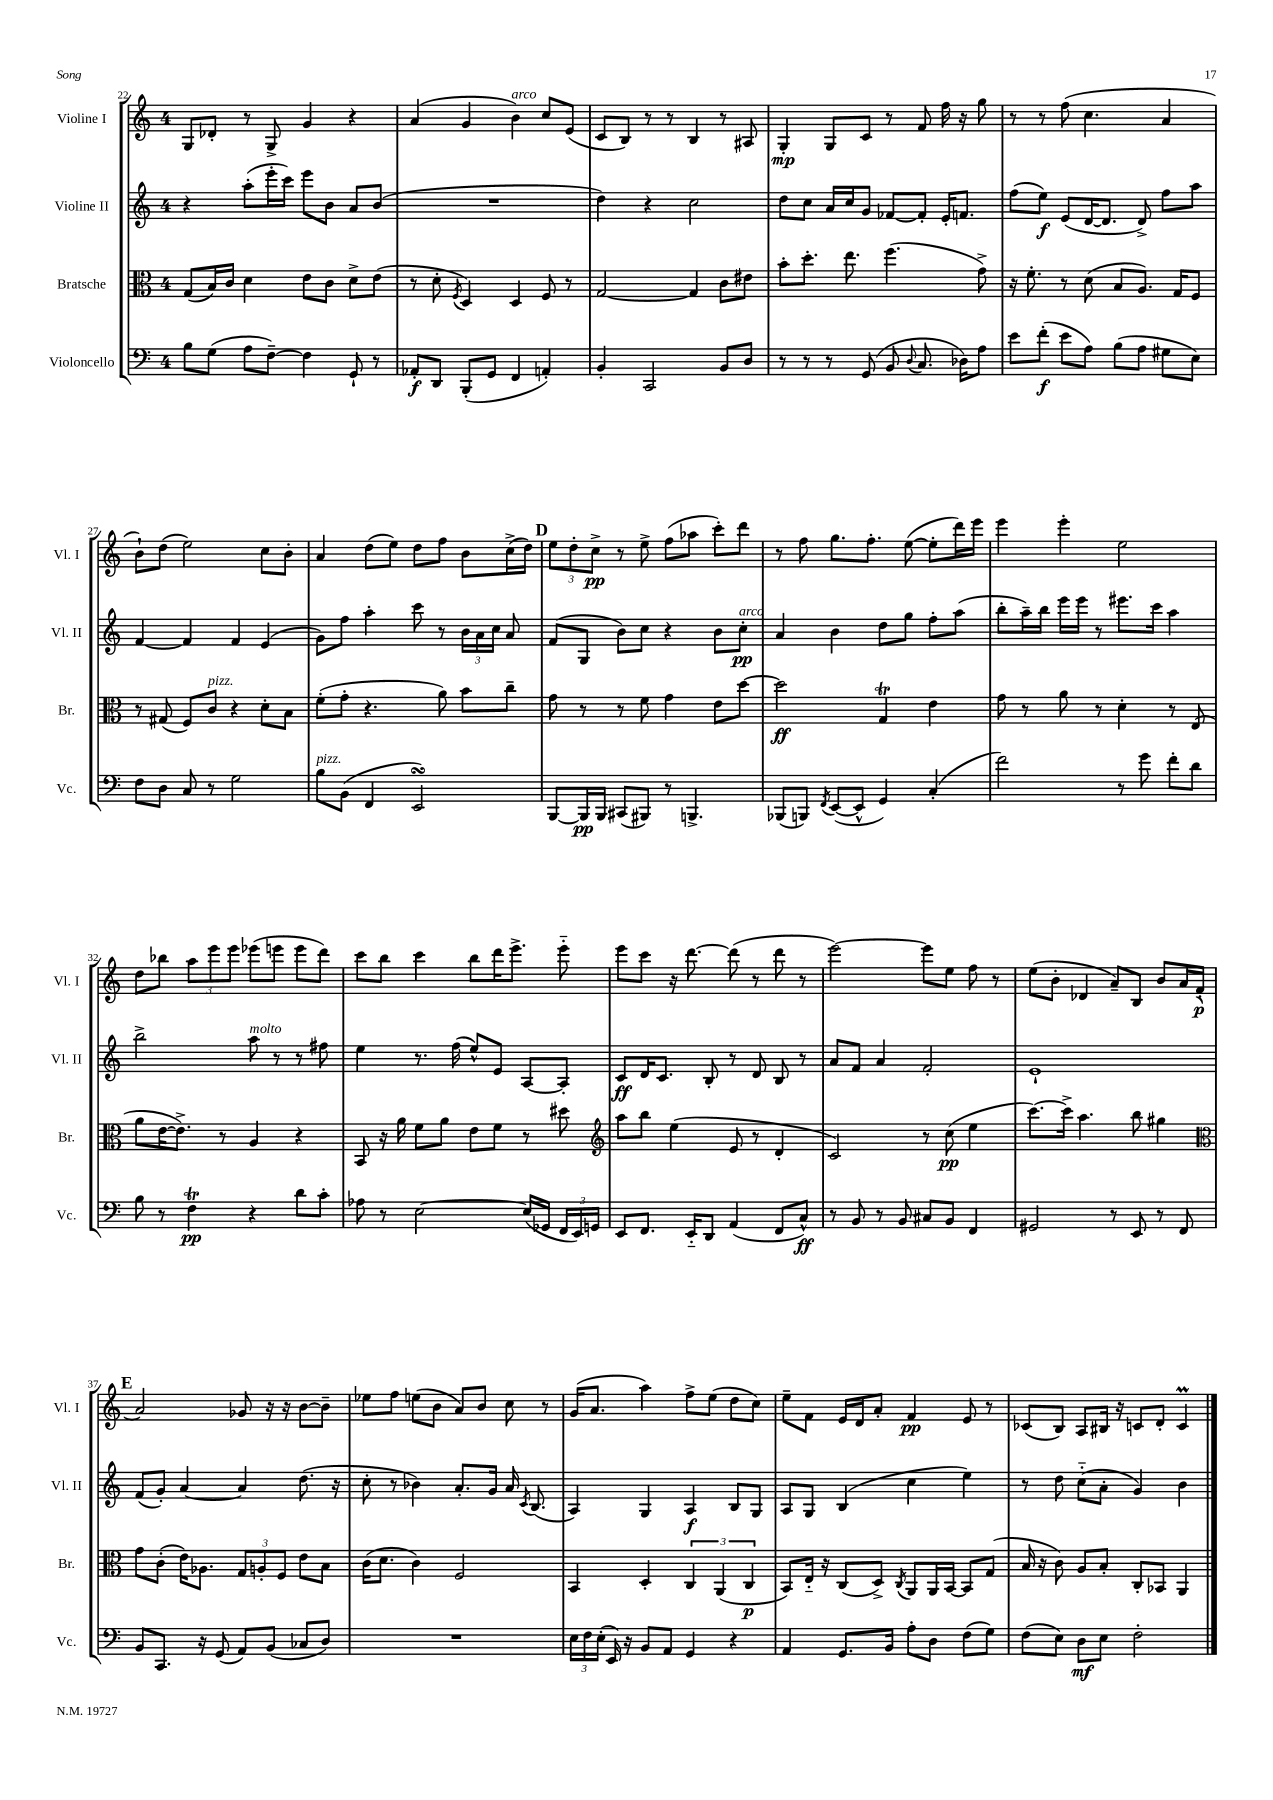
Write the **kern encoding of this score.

**kern	**kern	**kern	**kern
*staff4	*staff3	*staff2	*staff1
*clefF4	*clefC3	*clefG2	*clefG2
*k[]	*k[]	*k[]	*k[]
*M4/4	*M4/4	*M4/4	*M4/4
8B	(8G	4r	8G
(8G	16B)	.	8d-'
.	16c	.	.
8A	4d	(8aa'	8r
[8F~)	.	16eee'	8G^
.	.	16ccc)	.
4F]	8e	8eee	4g
.	8c	8b	.
8GG`	8d^	8a	4r
8r	(8e	(8b	.
=	=	=	=
8AA-'	8r	1r	(4a
8DD	8d'	.	.
.	8qF	.	.
(8BBB'	4D)	.	4g
8GG	.	.	.
4FF	4D	.	4b)
4AA')	8F	.	8cc
.	8r	.	(8e
=	=	=	=
4BB'	[2G	4dd)	8c
.	.	.	8B)
2CC	.	4r	8r
.	.	.	8r
.	4G]	2cc	4B
8BB	8c	.	8r
8D	8e#	.	8A#
=	=	=	=
8r	8b'	8dd	4G'
8r	8.dd'	8cc	.
8r	.	16a	8G
.	8.ee	16cc	.
(8GG	.	8g	8c
8BB	(4.ff	[8f-	8r
8qqD	.	.	.
8.C	.	8f-']	8f
.	.	16e'	16ff
16D-)	.	8.f	16r
8A	8g^)	.	8gg
=	=	=	=
8e	16r	(8ff	8r
.	8.f'	.	.
(8f'	.	8ee)	8r
8e	8r	(8e	(8ff
8A)	(8d	[16d	4.cc
.	.	8.d]	.
(8B	8B	.	.
8A	8.A)	8d^)	.
8G#	.	8ff	4a
.	16G	.	.
8E)	8F	8aa	.
=	=	=	=
8F	8r	[4f	8b`)
8D	(8G#	.	(8dd
8C	8F)	4f]	2ee)
8r	8c	.	.
2G	4r	4f	.
.	8d'	(4e	8cc
.	8B	.	8b'
=	=	=	=
8B	(8f'	8g)	4a
(8BB	8g'	8ff	.
4FF	4.r	4aa'	(8dd
.	.	.	8ee)
2EE)	.	8ccc	8dd
.	8a)	8r	8ff
.	8b	24b	8b
.	.	24a	.
.	.	24cc	.
.	8cc~	8a	(16cc^
.	.	.	16dd)
=	=	=	=
[8BBB	8g	(8f	12ee
.	.	.	12dd'
16BBB]	8r	8G	.
.	.	.	12cc^
16BBB	.	.	.
(8CC#	8r	8b)	8r
8BBB#)	8f	8cc	8ee^
8r	4g	4r	(8ff
4.BBB^	.	.	8aa-
.	8e	8b	8ccc')
.	[8dd	8cc'	8ddd
=	=	=	=
(8BBB-	2dd]	4a	8r
8BBB)	.	.	8ff
8qFF	.	.	.
([8EE	.	4b	8.gg
8EE^^]	.	.	.
.	.	.	8.ff'
4GG)	4G	8dd	.
.	.	8gg	([8ee
(4C'	4e	8ff'	8ee']
.	.	(8aa	16ddd)
.	.	.	16eee
=	=	=	=
2f)	8g	8bb'	4eee
.	8r	16aa~)	.
.	.	16bb	.
.	8a	16eee	4eee'
.	.	16eee	.
.	8r	8r	.
8r	4d'	8.eee#	2ee
8g	.	.	.
.	.	16ccc	.
8f'	8r	4aa	.
8d	(8E	.	.
=	=	=	=
8B	8a	2bb^	8dd
8r	[16e	.	8bb-
.	8.e^])	.	.
4F	.	.	12aa
.	.	.	12eee
.	8r	.	.
.	.	.	12eee
4r	4A	8aa	(8eee-
.	.	8r	8eee
8d	4r	8r	8eee
8c'	.	8ff#	8ddd)
=	=	=	=
8A-	8BB	4ee	8ccc
8r	16r	.	8bb
.	16a	.	.
[2E	8f	8.r	4ccc
.	8a	.	.
.	.	(16ff	.
.	8e	8ee^^)	8bb
.	8f	8e	16ddd
.	.	.	8.eee^
(16E]	8r	[8A	.
16GG-	.	.	.
24FF	8dd#	8A']	8eee'~
24EE)	.	.	.
24GG	.	.	.
=	=	=	=
*	*clefG2	*	*
8EE	8aa	8c	8eee
8.FF	8bb	16d	8ccc
.	.	8.c	.
.	(4ee	.	16r
16EE'~	.	.	[8.ddd
8DD	.	8B'	.
(4AA	8e	8r	(8ddd]
.	8r	8d	8r
8FF	4d'	8B	8ddd
8C^^)	.	8r	8r
=	=	=	=
8r	2c)	8a	[2eee)
8BB	.	8f	.
8r	.	4a	.
8BB	.	.	.
8C#	8r	2f'	8eee]
8BB	(8cc	.	8ee
4FF	4ee	.	8ff
.	.	.	8r
=	=	=	=
2GG#	[8.ccc)	1e`	(8ee
.	.	.	8b'
.	16ccc^]	.	.
.	4.aa	.	4d-
8r	.	.	8a~)
8EE	8bb	.	8B
8r	4gg#	.	8b
8FF	.	.	16a
.	.	.	(16f'
=	=	=	=
*	*clefC3	*	*
8BB	8g	(8f	2a)
8.CC	(8c'	8g')	.
.	16e)	[4a	.
16r	8.A-	.	.
(8GG	.	.	.
8AA)	12G	4a]	8g-
.	12A'	.	.
(8BB	.	.	16r
.	12F	.	.
.	.	.	16r
8C-	8e	(8.dd	[8b
8D)	8B	.	8b~]
.	.	16r	.
=	=	=	=
1r	(16c	8cc'	8ee-
.	8.d	.	.
.	.	8r	8ff
.	4c)	4b-)	(8ee
.	.	.	8b
.	2F	8.a'	8a)
.	.	.	8b
.	.	16g	.
.	.	16a	8cc
.	.	8qc	.
.	.	(8.B	.
.	.	.	8r
=	=	=	=
24E	4BB	4A)	(16g
24F	.	.	.
.	.	.	8.a
(24E'	.	.	.
16EE)	.	.	.
16r	.	.	.
8BB	4D'	4G	4aa)
8AA	.	.	.
4GG	6C	4A	8ff^
.	.	.	(8ee
.	(6AA	.	.
4r	.	8B	8dd
.	6C	.	.
.	.	8G	8cc)
=	=	=	=
4AA	8BB)	8A	8ee~
.	16E'~	8G	8f
.	16r	.	.
8.GG	(8C	(4B	16e
.	.	.	16d
.	8D^)	.	8a'
16BB	.	.	.
.	8qC	.	.
8A'	8AA	4cc	4f
8D	16AA	.	.
.	[16BB	.	.
(8F	8BB]	4ee)	8e
8G)	(8G	.	8r
=	=	=	=
(8F	16B	8r	(8c-
.	16r	.	.
8E)	8c)	8dd	8B)
8D	8A	(8cc'~	8A
8E	8B'	8a'	16B#
.	.	.	16r
2F'	8C'	4g)	8c
.	8BB-	.	8d'
.	4AA	4b	4c
==	==	==	==
*-	*-	*-	*-
